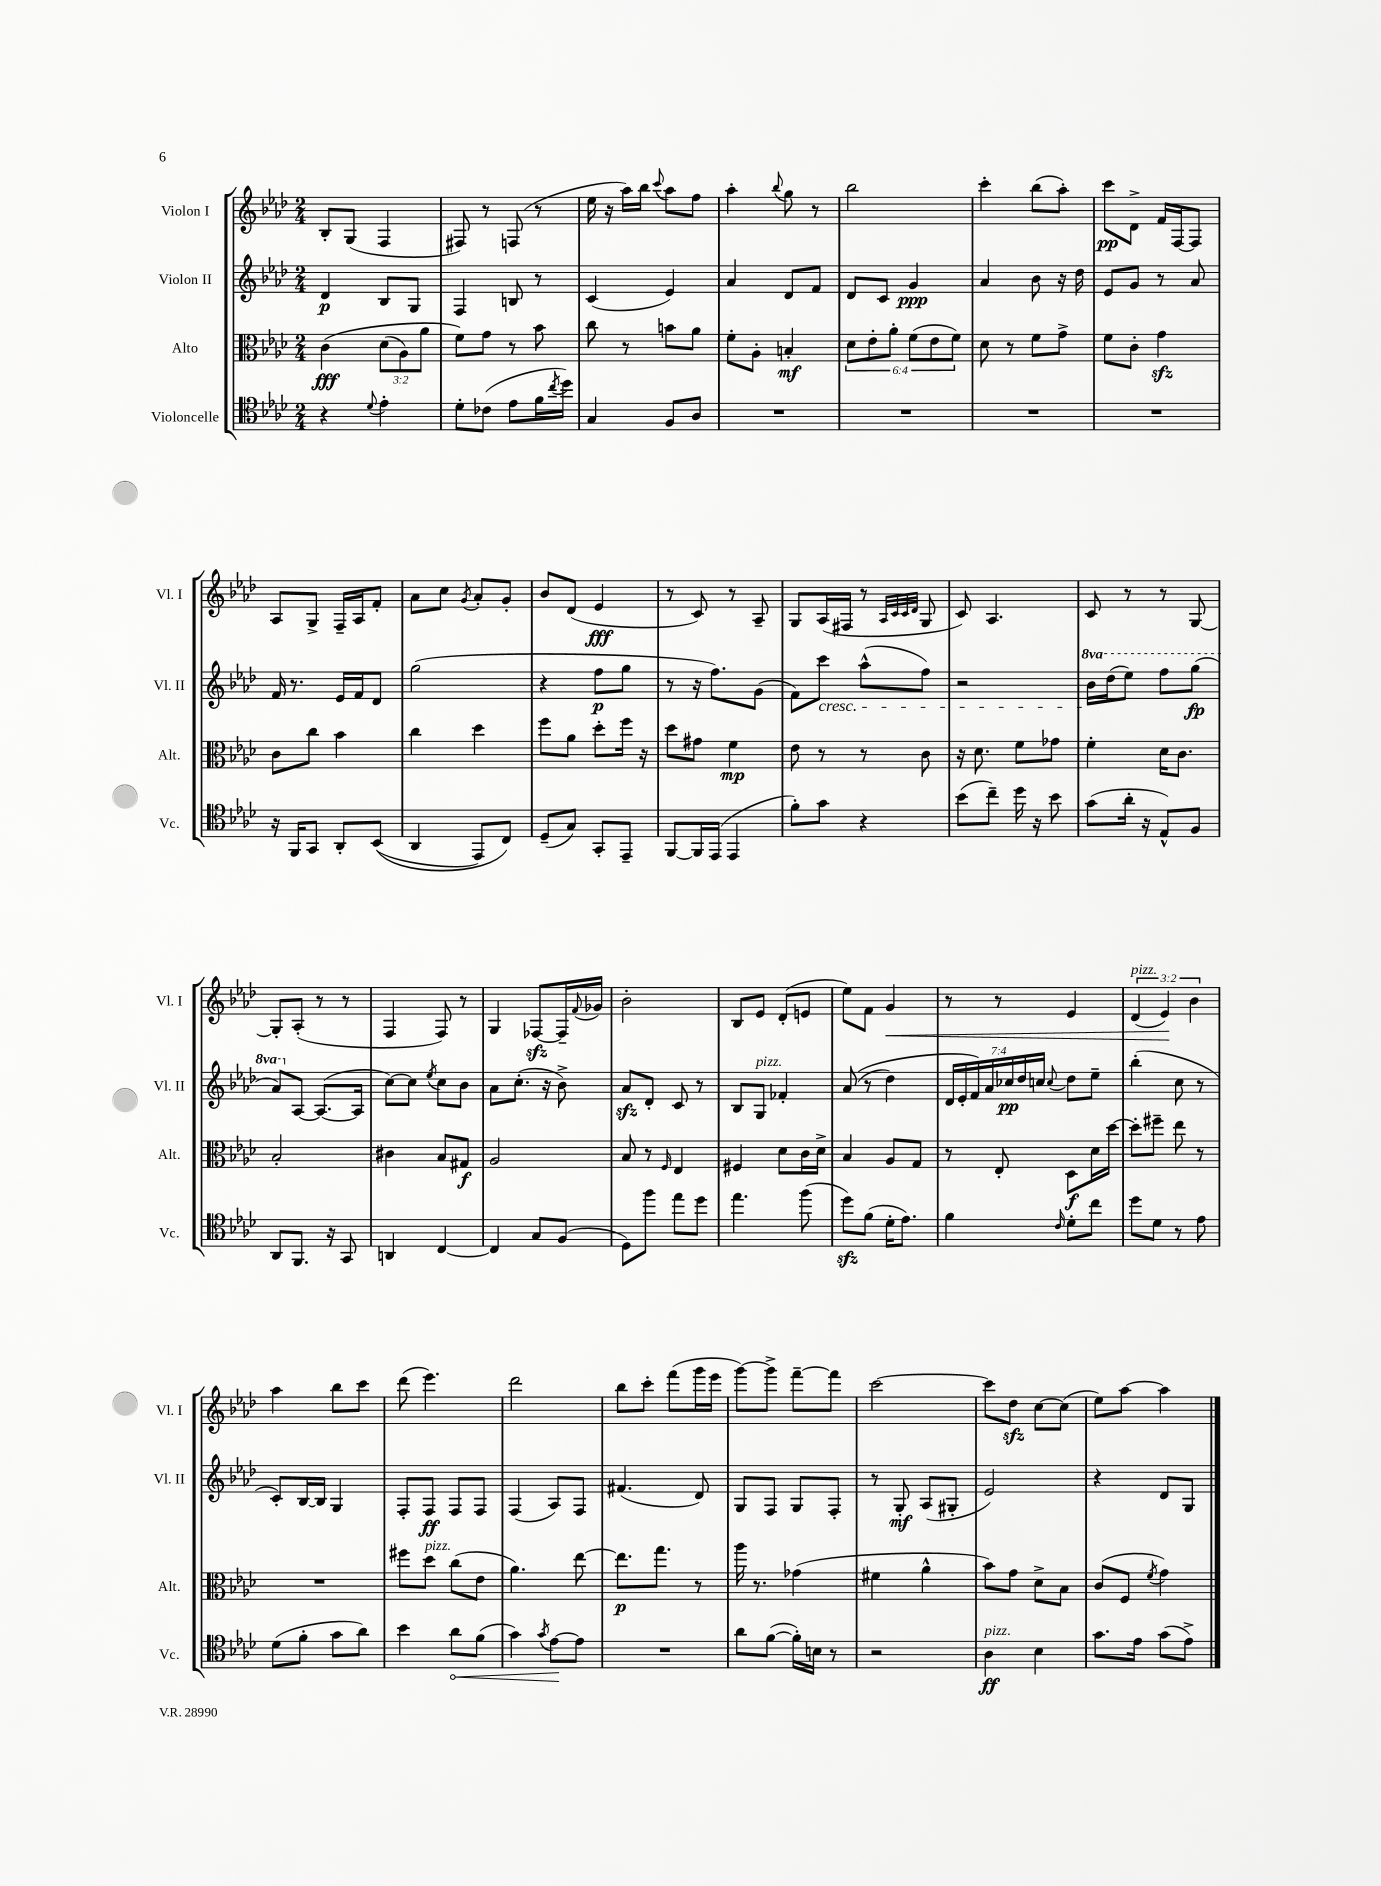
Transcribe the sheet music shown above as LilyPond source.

<<
\new StaffGroup <<
\new Staff = "s0" \with { instrumentName = "Violon I" shortInstrumentName = "Vl. I" } {
    \clef treble \key aes \major \numericTimeSignature \time 2/4 \override Staff.TupletNumber.text = #tuplet-number::calc-fraction-text
    bes8-. g8( f4 |
    fis8) r8 f8( r8 |
    ees''16 r16 aes''16) bes''16 \appoggiatura { c'''8 } aes''8 f''8 |
    aes''4-. \appoggiatura { bes''8 } g''8 r8 |
    bes''2 |
    c'''4-. bes''8( aes''8-.) |
    c'''8\pp des'8-> f'16 f16~ f8 |
    aes8 g8-> f16-- aes16 f'8-. |
    aes'8 c''8 \acciaccatura { g'8 } aes'8-. g'8-. |
    bes'8 des'8( ees'4\fff |
    r8 c'8) r8 aes8-- |
    g8 aes16( fis16 r8 \grace { aes32 c'32 c'32 des'32 } g8 |
    c'8) aes4. |
    c'8 r8 r8 g8~ |
    g8-. aes8-.( r8 r8 |
    f4 f8) r8 |
    g4 fes8~\sfz fes16-- \appoggiatura { f'8 } ges'16 |
    bes'2-. |
    bes8 ees'8 des'8-.( e'8 |
    ees''8) f'8 g'4\< |
    r8 r8 ees'4 |
    \tuplet 3/2 { des'4^\markup { \italic "pizz." }( ees'4\!) bes'4 } |
    aes''4 bes''8 c'''8 |
    des'''8( ees'''4.) |
    des'''2 |
    bes''8 c'''8-. f'''8( g'''16 ees'''16 |
    g'''8~) g'''8-> f'''8~-- f'''8 |
    c'''2~ |
    c'''8 des''8\sfz c''8~ c''8( |
    ees''8) aes''8~ aes''4 \bar "|." |
}
\new Staff = "s1" \with { instrumentName = "Violon II" shortInstrumentName = "Vl. II" } {
    \clef treble \key aes \major \numericTimeSignature \time 2/4 \override Staff.TupletNumber.text = #tuplet-number::calc-fraction-text \set Staff.ottavationMarkups = #ottavation-simple-ordinals
    des'4\p bes8 g8 |
    f4 b8 r8 |
    c'4( ees'4) |
    aes'4 des'8 f'8 |
    des'8 c'8 g'4\ppp |
    aes'4 bes'8 r16 des''16 |
    ees'8 g'8 r8 aes'8 |
    f'16 r8. ees'16 f'16 des'8 |
    g''2( |
    r4 f''8\p g''8 |
    r8 r16 f''8.) g'8( |
    f'8) c'''8\cresc aes''8-^( f''8) |
    r2 |
    \ottava #1 bes''16\! des'''16( ees'''8) f'''8 g'''8\fp( |
    aes''8) \ottava #0 aes8~ aes8.~( aes16 |
    c''8~) c''8 \acciaccatura { ees''8 } c''8 bes'8 |
    aes'8 c''8.-.( r16 bes'8->) |
    aes'8\sfz des'8-. c'8 r8 |
    bes8 g8^\markup { \italic "pizz." } fes'4-. |
    aes'8(\( r8 des''4) |
    \tuplet 7/4 { des'16 ees'16-. f'16\) aes'16 ces''16\pp des''16 c''16 } \appoggiatura { c''8 } des''8 ees''8-- |
    bes''4-.( c''8 r8 |
    c'8-.) bes16~ bes16 g4 |
    f8-. f8\ff f8 f8 |
    f4( aes8) f8 |
    fis'4.( des'8) |
    g8 f8 g8 f8-. |
    r8 g8-.\mf aes8( gis8-. |
    ees'2) |
    r4 des'8 g8 \bar "|." |
}
\new Staff = "s2" \with { instrumentName = "Alto" shortInstrumentName = "Alt." } {
    \clef alto \key aes \major \numericTimeSignature \time 2/4 \override Staff.TupletNumber.text = #tuplet-number::calc-fraction-text
    c'4\fff\( \tuplet 3/2 { des'8( aes8) aes'8 } |
    f'8\) g'8 r8 bes'8 |
    c''8 r8 b'8 aes'8 |
    f'8-. aes8-. b4-.\mf |
    \tuplet 6/4 { des'8 ees'8-. aes'8-. f'8( ees'8 f'8) } |
    des'8 r8 f'8 g'8-> |
    f'8 c'8-. g'4\sfz |
    c'8 c''8 bes'4 |
    c''4 des''4 |
    f''8 aes'8 des''8-. f''16 r16 |
    des''8 gis'8 f'4\mp |
    ees'8 r8 r8 c'8 |
    r16 des'8. f'8 ges'8 |
    f'4-. des'16 c'8. |
    bes2-. |
    cis'4 bes8 gis8\f |
    aes2 |
    bes8 r8 \grace { f16 } ees4 |
    fis4 des'8 c'16 des'16-> |
    bes4 aes8 g8 |
    r8 ees8-. des8\f des'16 des''16~ |
    des''8-. fis''8-- ees''8 r8 |
    R2 |
    fis''8 des''8^\markup { \italic "pizz." } c''8( ees'8 |
    aes'4.) ees''8~ |
    ees''8.\p g''8. r8 |
    aes''16 r8. ges'4( |
    fis'4 aes'4-^ |
    bes'8) g'8 des'8-> bes8 |
    c'8( f8 \acciaccatura { f'8 } g'4) \bar "|." |
}
\new Staff = "s3" \with { instrumentName = "Violoncelle" shortInstrumentName = "Vc." } {
    \clef tenor \key aes \major \numericTimeSignature \time 2/4
    r4 \appoggiatura { des'8 } ees'4-. |
    des'8-. ces'8( ees'8 f'16 \acciaccatura { c''8 } des''16) |
    g4 f8 aes8 |
    R2 |
    R2 |
    R2 |
    R2 |
    r16 f,16 g,8 aes,8-. bes,8(\( |
    aes,4 ees,8) c8\) |
    des8--( g8) g,8-. ees,8-- |
    f,8~ f,16 ees,16( ees,4 |
    f'8-.) g'8 r4 |
    bes'8( c''8--) des''16 r16 bes'8 |
    g'8( aes'16-. r16 ees8-^) f8 |
    aes,8 f,8. r16 g,8 |
    a,4 c4~ |
    c4 g8 f8( |
    des8) f''8 ees''8 des''8 |
    ees''4. f''8( |
    des''8\sfz) f'8( des'16-. ees'8.) |
    f'4 \grace { c'16 } des'8-. c''8 |
    des''8 des'8 r8 ees'8 |
    des'8( f'8-. g'8 aes'8) |
    bes'4 \once \override Hairpin.circled-tip = ##t aes'8\< f'8( |
    g'4) \acciaccatura { g'8 } ees'8~\! ees'8 |
    R2 |
    aes'8 f'8~( f'16-.) b16 r8 |
    r2 |
    aes4\ff^\markup { \italic "pizz." } bes4 |
    g'8. ees'16 g'8( ees'8->) \bar "|." |
}
>>
>>
\layout { \context { \Score \remove "Bar_number_engraver" } }
